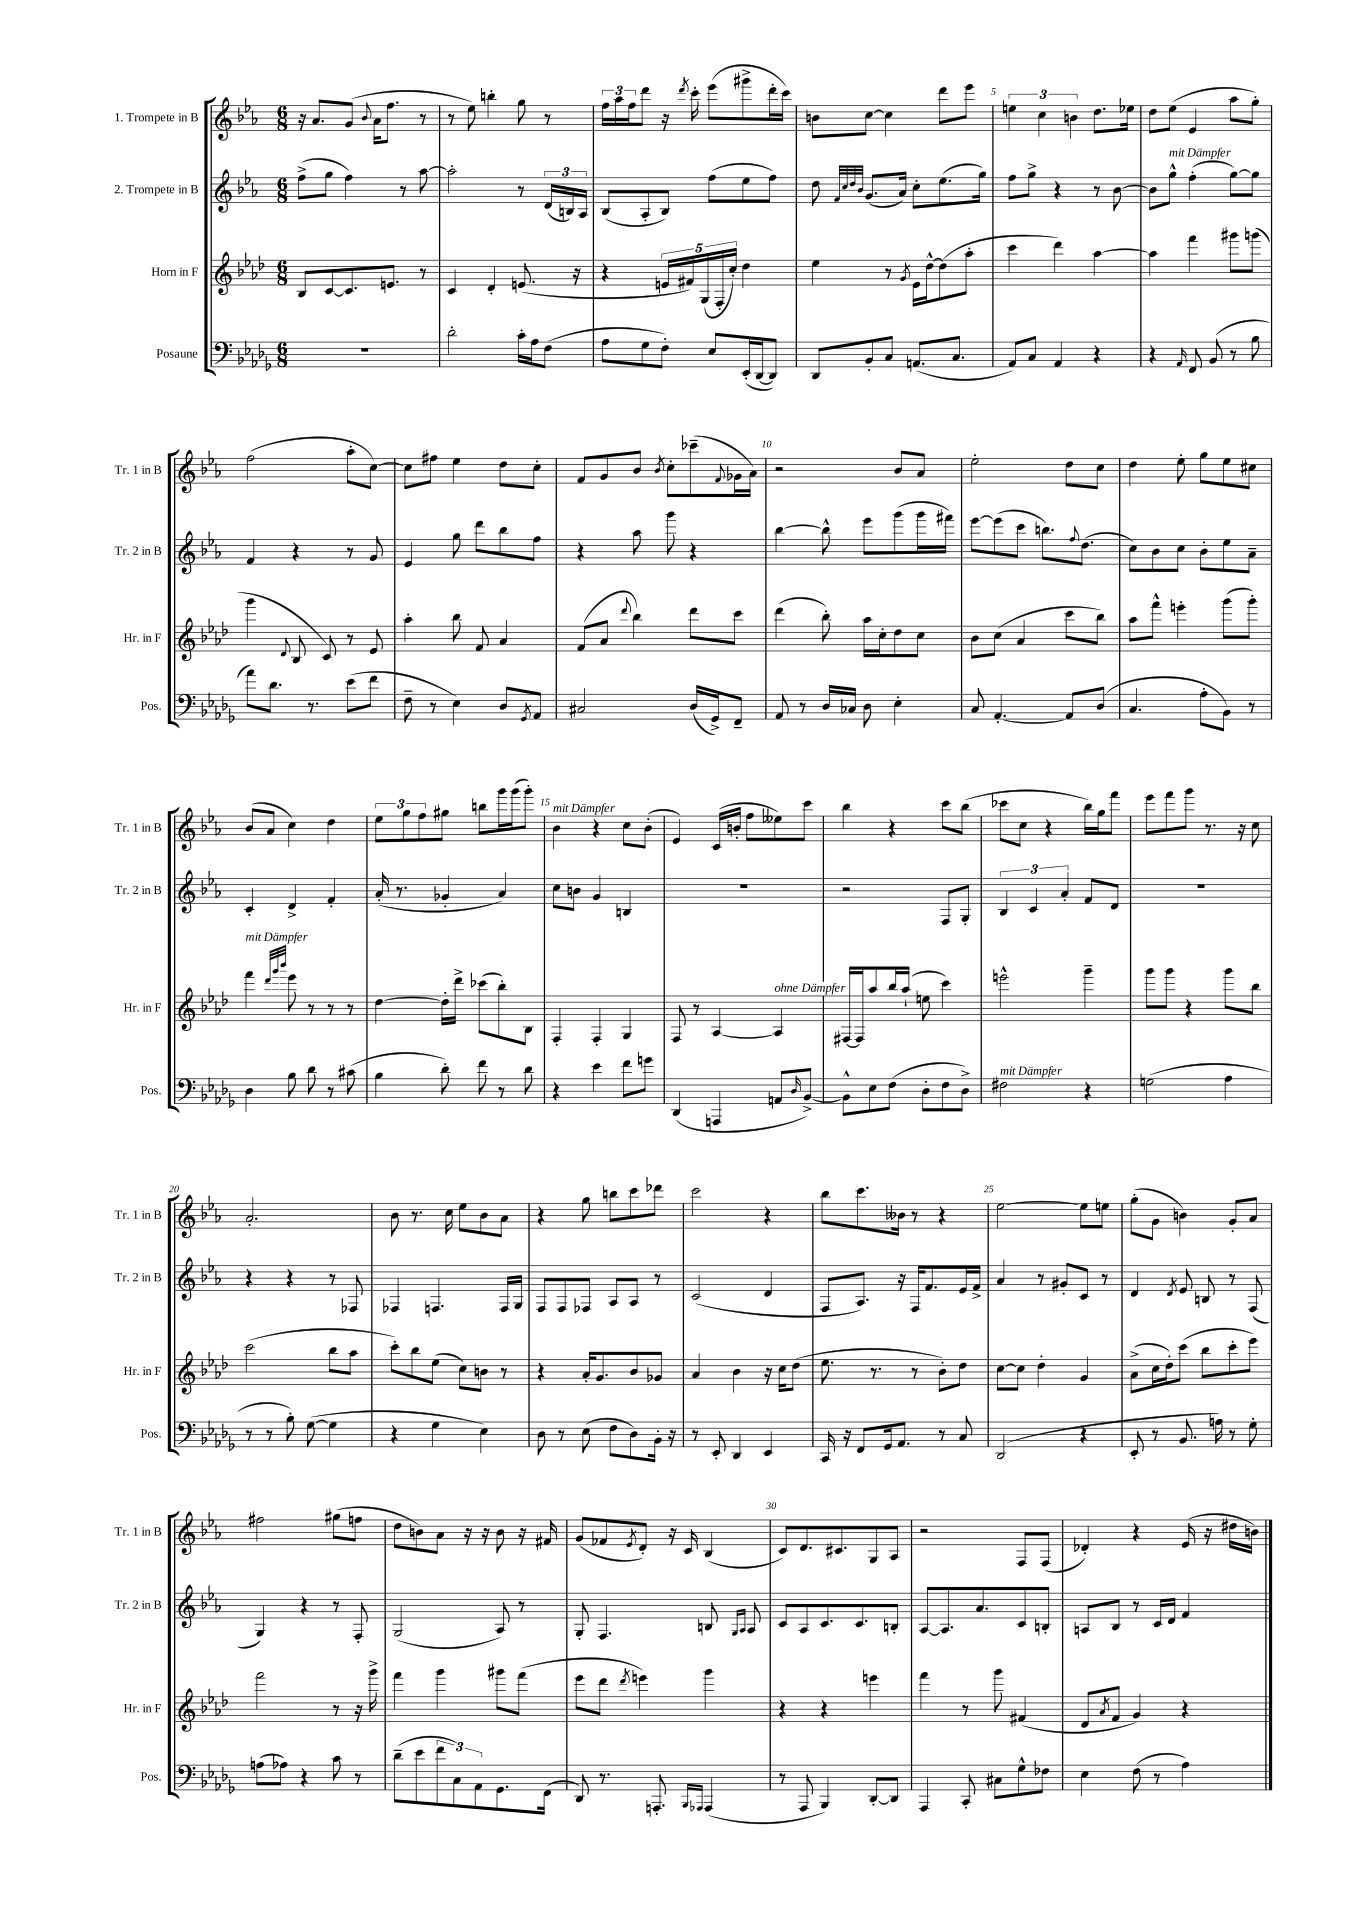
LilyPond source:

<<
\new StaffGroup <<
\new Staff = "s0" \with { instrumentName = "1. Trompete in B" shortInstrumentName = "Tr. 1 in B" } {
    \clef treble \key ees \major \numericTimeSignature \time 6/8
    r16 aes'8. g'8( \appoggiatura { bes'8 } aes'16 f''8. r8 |
    r8 ees''8) b''4-. g''8 r8 |
    \tuplet 3/2 { f''16 aes''16 f''16 } d'''8 r16 \acciaccatura { d'''8 } c'''16-. ees'''8( gis'''8-> d'''16-. c'''16) |
    b'8 c''8~ c''4 d'''8 ees'''8 |
    \tuplet 3/2 { e''4 c''4 b'4 } d''8. ees''16 |
    d''8 ees''8( ees'4 aes''8 g''8-.) |
    f''2( aes''8-. c''8~) |
    c''8 fis''8 ees''4 d''8 c''8-. |
    f'8 g'8 bes'8 \acciaccatura { bes'8 } c''8-. ces'''8--( \appoggiatura { f'8 } ges'16 aes'16) |
    r2 bes'8 aes'8 |
    ees''2-. d''8 c''8 |
    d''4 ees''8-. g''8 ees''8 cis''8 |
    bes'8( aes'8 c''4) d''4 |
    \tuplet 3/2 { ees''8 g''8 f''8 } gis''8 b''8 g'''16 g'''16( g'''8-.) |
    bes'4^\markup { \italic "mit Dämpfer" } r4 c''8 bes'8-.( |
    ees'4) c'16( b'16-. f''8 eeses''8) c'''8 |
    bes''4 r4 c'''8 bes''8( |
    ces'''8 c''8 r4 bes''16) g''16 f'''8 |
    ees'''8 f'''8 g'''8 r8. r16 c''8 |
    aes'2.-. |
    bes'8 r8. c''16 ees''8 bes'8 aes'8 |
    r4 g''8 b''8 c'''8 des'''8 |
    c'''2 r4 |
    bes''8 c'''8. beses'16 r8 r4 |
    ees''2~ ees''8 e''8 |
    g''8-.( g'8 b'4) g'8-. aes'8 |
    fis''2 gis''8( f''8 |
    d''8 b'8) aes'8 r16 r16 b'8 r16 fis'16 |
    g'8( fes'8 \acciaccatura { ees'8 } d'8-.) r16 c'16 bes4( |
    c'8) d'8. cis'8. g8 aes8 |
    r2 f8 f8( |
    des'4-.) r4 ees'16( r16 dis''16 b'16) \bar "|." |
}
\new Staff = "s1" \with { instrumentName = "2. Trompete in B" shortInstrumentName = "Tr. 2 in B" } {
    \clef treble \key ees \major \numericTimeSignature \time 6/8
    f''8->( g''8 f''4) r8 aes''8~ |
    aes''2-. r8 \tuplet 3/2 { d'16( b16) aes16 } |
    bes8( aes8-. bes8) f''8( ees''8 f''8) |
    d''8 \grace { f'32 c''32 d''32 bes'32 } g'8.( aes'16) c''8-. ees''8.( g''16) |
    f''8 g''8-> r4 r8 bes'8~ |
    bes'8 g''8-^^\markup { \italic "mit Dämpfer" } f''4-.( g''8~) g''8 |
    f'4 r4 r8 g'8 |
    ees'4 g''8 d'''8 bes''8 f''8 |
    r4 aes''8 g'''8 r4 |
    bes''4~ bes''8-^ ees'''8 g'''8( g'''16 fis'''16) |
    ees'''8~ ees'''8( c'''8 b''8.) \appoggiatura { f''8 } d''8.( |
    c''8) bes'8 c''8 bes'8-. ees''8 aes'8-- |
    c'4-. d'4-> f'4-. |
    aes'16-.( r8. ges'4-. aes'4) |
    c''8 b'8 g'4 b4 |
    r2. |
    r2 f8 g8-. |
    \tuplet 3/2 { bes4 c'4 aes'4-. } f'8 d'8 |
    R2. |
    r4 r4 r8 fes8 |
    fes4 f4. f16 g16 |
    f8 f8 fes8 aes8 aes8 r8 |
    c'2( d'4 |
    f8 aes8.) r16 f16 f'8. ees'16 f'16-> |
    aes'4 r8 gis'8-. c'8 r8 |
    d'4 \acciaccatura { d'8 } ees'8 b8 r8 f8( |
    g4) r4 r8 f8-. |
    g2( aes8) r8 |
    g8-. f4. b8 \grace { g16 aes16 } aes8 |
    c'8 aes8 c'8. c'8. b8-. |
    aes8~ aes8. aes'8. c'8 b8-. |
    a8 bes8 r8 c'16 d'16 f'4 \bar "|." |
}
\new Staff = "s2" \with { instrumentName = "Horn in F" shortInstrumentName = "Hr. in F" } {
    \clef treble \key aes \major \numericTimeSignature \time 6/8
    bes8 c'8~ c'8. e'8. r8 |
    c'4 des'4-. e'8.( r16 |
    r4 \tuplet 5/4 { e'16 fis'16) g16( f16-. c''16-.) } des''4 |
    ees''4 r8 \acciaccatura { g'8 } ees'16 des''16~-^ des''8( aes''8-. |
    c'''4 des'''4) aes''4~ |
    aes''4 f'''4 gis'''8 g'''8( |
    g'''4 \appoggiatura { des'8 } bes8 c'8) r8 ees'8 |
    aes''4-. bes''8 f'8 aes'4 |
    f'8( aes'8 \appoggiatura { des'''8 } bes''4) des'''8 c'''8 |
    des'''4( bes''8-.) aes''16 c''16-. des''8 c''8 |
    bes'8 c''8( aes'4 c'''8 bes''8) |
    aes''8 f'''8-^ e'''4-. g'''8( g'''8-.) |
    f'''4^\markup { \italic "mit Dämpfer" } \grace { des'''32 g'''32 bes'''32 } ees'''8 r8 r8 r8 |
    des''4~ des''16-. des'''16-> ces'''8( bes''8-.) bes8 |
    f4-. f4-. g4 |
    f8 r8 aes4~ aes4^\markup { \italic "ohne Dämpfer" } |
    fis16~ fis16 aes''8 bes''16 aes''16-!( e''8 c'''4) |
    e'''2-^ g'''4-- |
    g'''8 g'''8 r4 g'''8 bes''8 |
    c'''2( bes''8 aes''8 |
    c'''8-.) bes''8 ees''8( c''8) b'8 r8 |
    r4 aes'16-. g'8. bes'8 ges'8 |
    aes'4 bes'4 r16 c''16 des''8( |
    ees''8. r8. r8 bes'8-.) des''8 |
    c''8~ c''8 des''4-. g'4 |
    aes'8->( c''16 des''16-.) c'''8( bes''8 c'''8-. ees'''8) |
    f'''2 r8 r16 g'''16-> |
    f'''4 g'''4 gis'''8 f'''8( |
    ees'''8 des'''8 \acciaccatura { des'''8 } e'''4) g'''4 |
    r4 r4 e'''4 |
    f'''4 r8 g'''8 fis'4( |
    des'8 \acciaccatura { aes'8 } f'8 g'4) r4 \bar "|." |
}
\new Staff = "s3" \with { instrumentName = "Posaune" shortInstrumentName = "Pos." } {
    \clef bass \key des \major \numericTimeSignature \time 6/8
    R2. |
    des'2-. c'16-. aes16 f8( |
    aes8 ges8 f8-.) ees8 ees,16-.( des,16~ des,8) |
    des,8 bes,8-. c8 a,8.( c8. |
    aes,8) c8 aes,4 r4 |
    r4 \grace { aes,16 } f,8 bes,8( r8 bes8 |
    aes'8) des'8. r8. ees'8( f'8 |
    f8-- r8 ees4) des8 \acciaccatura { ges,8 } aes,8 |
    cis2 des16( ges,16->) f,8-- |
    aes,8 r8 des16 ces16 des8 ees4-. |
    c8 aes,4.~-. aes,8 des8( |
    c4. aes8-. bes,8) r8 |
    des4 bes8 des'8 r8 cis'8( |
    bes4 des'8-.) f'8 r8 des'8 |
    r4 ees'4 f'8 g'8 |
    des,4( a,,4 a,8 \grace { des16 } bes,8~->) |
    bes,8-^ ees8 f8( des8-. f8 des8->) |
    fis2^\markup { \italic "mit Dämpfer" } r4 |
    g2( aes4 |
    r8 r8 bes8-.) ges8~( ges4 |
    r4 ges4 ees4) |
    des8 r8 ees8( f8 des8) bes,16-. r16 |
    r8 ees,8-. des,4 ees,4 |
    c,16 r16 f,8 ges,16 aes,8. r8 c8 |
    des,2( r4 |
    ees,8-. r8 bes,8. a16) r8 ges8-. |
    a8( aes8) r4 c'8 r8 |
    des'8--( ees'8 \tuplet 3/2 { f'8 c8) aes,8 } ges,8. f,16( |
    des,8) r8. a,,8.-. \grace { bes,,16 aes,,16 } aes,,4( |
    r8 aes,,8 bes,,4) des,8~-. des,8 |
    aes,,4 c,8-. cis8 ges8-^ fes8 |
    ees4 f8( r8 aes4) \bar "|." |
}
>>
>>
\layout { \context { \Score \override BarNumber.break-visibility = ##(#f #t #t) barNumberVisibility = #(every-nth-bar-number-visible 5) } }
